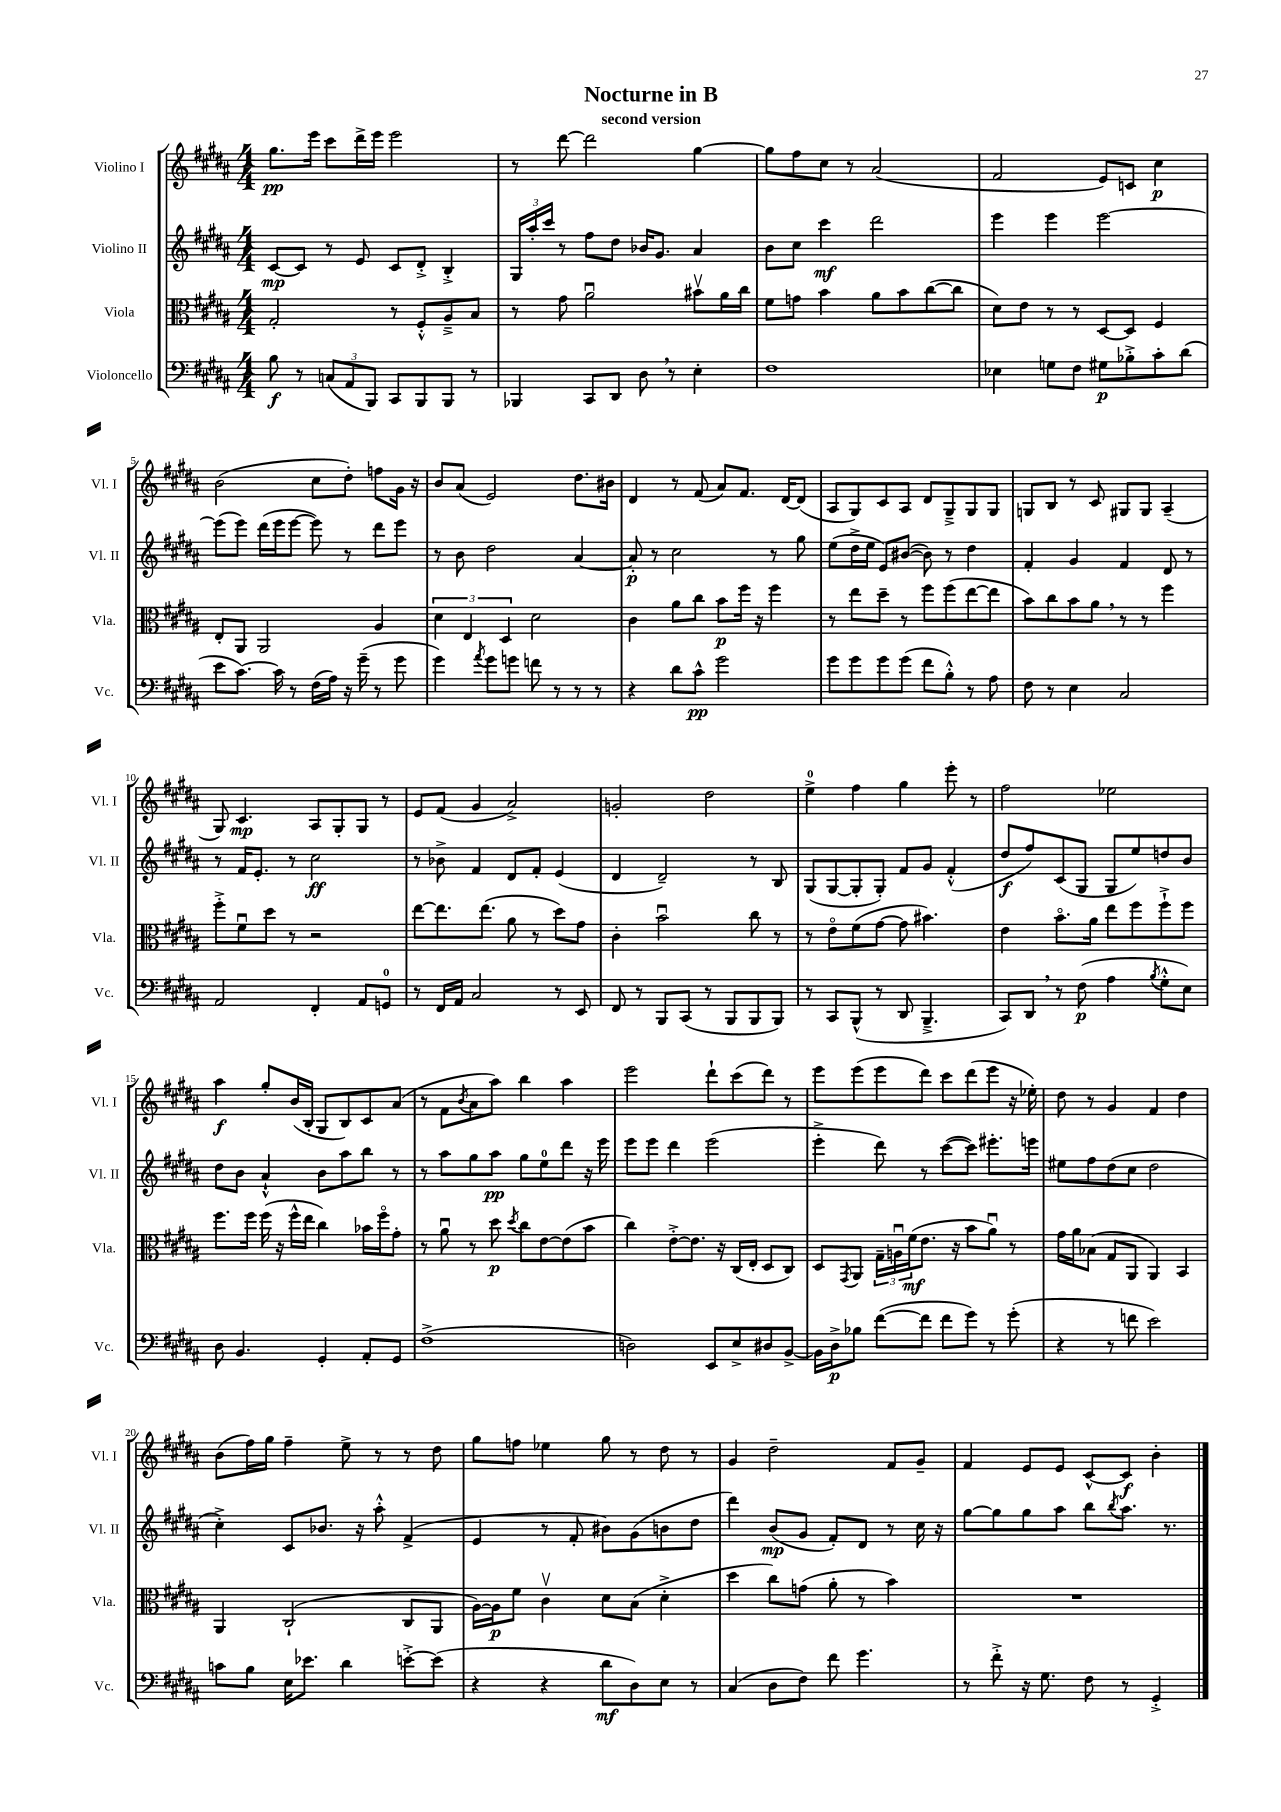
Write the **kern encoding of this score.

**kern	**kern	**kern	**kern
*staff4	*staff3	*staff2	*staff1
*clefF4	*clefC3	*clefG2	*clefG2
*k[f#c#g#d#a#]	*k[f#c#g#d#a#]	*k[f#c#g#d#a#]	*k[f#c#g#d#a#]
*M4/4	*M4/4	*M4/4	*M4/4
8B	2G#'	[8c#	8.gg#
8r	.	8c#]	.
.	.	.	16eee
(12C	.	8r	8ccc#
12AA#	.	.	.
.	.	8e	16ddd#^
12BBB)	.	.	.
.	.	.	16eee
8CC#	8r	8c#	2eee
8BBB	8F#'^^	8d#'^	.
8BBB	8A#~^	4B'^	.
8r	8B	.	.
=	=	=	=
4BBB-	8r	24G#	8r
.	.	24aa#'	.
.	.	24ccc#	.
.	8g#	8r	[8ddd#
8CC#	2a#u	8ff#	2ddd#]
8DD#	.	8dd#	.
8D#	.	16b-	.
.	.	8.g#	.
8r	.	.	.
4E'	8b#v	4a#	[4gg#
.	16a#	.	.
.	16cc#	.	.
=	=	=	=
1F#	8f#	8b	8gg#]
.	8g	8cc#	8ff#
.	4b	4ccc#	8cc#
.	.	.	8r
.	8a#	2ddd#	(2a#
.	8b	.	.
.	([8cc#	.	.
.	8cc#]	.	.
=	=	=	=
4E-	8d#)	4eee	2f#
.	8e	.	.
8G	8r	4eee	.
8F#	8r	.	.
8G#	[8D#	[2eee	8e)
8B-'^	8D#]	.	8c
8c#'	4F#	.	4cc#
(8d#	.	.	.
=	=	=	=
8e	8E'	(8eee]	(2b
[8.c#)	8AA#	8eee)	.
.	2AA#	(16ddd#	.
16c#]	.	16eee	.
8r	.	[8eee	.
(16F#	.	8eee])	8cc#
16A#)	.	.	.
16r	.	8r	8dd#')
(16g#~	.	.	.
8r	4A#	8ddd#	8ff
8g#	.	8eee	16g#
.	.	.	16r
=	=	=	=
4g#)	6d#	8r	8b
.	.	8b	(8a#
.	6E	.	.
8qa#	.	.	.
8g#	.	2dd#	2e)
.	6D#	.	.
8g	.	.	.
8f	2d#	.	.
8r	.	.	.
8r	.	[4a#	8.dd#
8r	.	.	.
.	.	.	16b#
=	=	=	=
4r	4c#	8a#']	4d#
.	.	8r	.
8d#	8a#	2cc#	8r
8c#^^	8cc#	.	(8f#
2g#	8b	.	8a#)
.	16ff#	.	8.f#
.	16r	.	.
.	4ff#	8r	.
.	.	.	[16d#
.	.	8gg#	(8d#]
=	=	=	=
8g#	8r	(8ee	8A#
8g#	8ee	16dd#^	8G#)
.	.	16ee	.
8g#	8dd#~	8e)	8c#
(8g#	8r	([8b#	8A#
8f#	8ff#	8b#])	8d#
8B'^^)	(8ff#	8r	8G#~^
8r	[8ee	4dd#	8G#
8A#	8ee]	.	8G#
=	=	=	=
8F#	8b)	4f#'	8G
8r	8cc#	.	8B
4E	8b	4g#	8r
.	8a#	.	8c#
2C#	8r	4f#	8G#
.	8r	.	8G#
.	4ff#	8d#	(4A#~
.	.	8r	.
=	=	=	=
2AA#	8ff#'^	8r	8G#)
.	8f#u	16f#	4.c#
.	.	8.e'	.
.	8dd#	.	.
.	8r	8r	.
4FF#'	2r	2cc#	8A#
.	.	.	8G#'
8AA#	.	.	8G#
8GG	.	.	8r
=	=	=	=
8r	[8ee	8r	8e
16FF#	8.ee]	8b-^	(8f#
16AA#	.	.	.
2C#	.	4f#	4g#
.	(8.ee	.	.
.	8a#	8d#	2a#^)
.	8r	8f#'	.
8r	8dd#)	(4e	.
8EE	8g#	.	.
=	=	=	=
8FF#	4c#'	4d#	2g'
8r	.	.	.
8BBB	2bu	2d#~)	.
(8CC#	.	.	.
8r	.	.	2dd#
8BBB	.	.	.
8BBB	8cc#	8r	.
8BBB)	8r	8B	.
=	=	=	=
8r	8r	(8G#	4ee^
8CC#	8eo	[8G#	.
(8BBB^^	(8f#	8G#']	4ff#
8r	[8g#	8G#')	.
8DD#	8g#]	8f#	4gg#
4.BBB~^	4.b#)	8g#	.
.	.	(4f#'^^	8eee'
.	.	.	8r
=	=	=	=
8CC#)	4e	8dd#	2ff#
8DD#	.	8ff#)	.
8r	8.bo	(8c#	.
(8F#	.	8G#	.
.	16a#	.	.
4A#	8ee	8G#	2ee-
.	8ff#	8ee)	.
8qB	.	.	.
8G#'^^	8ff#`^	8dd	.
8E)	8ff#	8b	.
=	=	=	=
8D#	8.ff#	8dd#	4aa#
4.BB	.	8b	.
.	16ff#	.	.
.	(16ff#	4a#`^^	8gg#'
.	16r	.	.
.	16ff#^^	.	(16b
.	16ee	.	16B'
4GG#'	4cc#)	8b	8G#
.	.	8aa#	8B)
8AA#'	16b-	8bb	8c#
.	16ff#o	.	.
8GG#	8g#'	8r	(8a#
=	=	=	=
(1F#^	8r	8r	8r
.	8a#u	8aa#	8f#
.	.	.	8qb
.	8r	8gg#	8a#
.	8dd#	8aa#	8aa#)
.	8qdd#	.	.
.	8cc#	8gg#	4bb
.	[8e	8ee	.
.	(8e]	8ddd#	4aa#
.	8b	16r	.
.	.	16eee	.
=	=	=	=
2D)	4cc#)	8eee	2eee
.	.	8eee	.
.	[8e'^	4ddd#	.
.	8.e]	.	.
8EE	.	(2eee	8ddd#`
.	16r	.	.
8E^	(16C#	.	(8ccc#
.	16E'	.	.
8D#	8D#	.	8ddd#)
[8BB^	8C#)	.	8r
=	=	=	=
16BB]	8D#	4eee'^	8eee
16D#^	.	.	.
.	8qGG#	.	.
8B-	8AA#	.	(8eee
([8f#	24G#~	8ddd#)	8eee
.	24Au	.	.
.	(24f#	.	.
8f#]	8.e	8r	8ddd#)
8f#	.	([8ccc#	8ccc#
.	16r	.	.
8g#)	8b	8ccc#])	(8ddd#
8r	8a#u)	8.eee#'	8eee
(8g#'	8r	.	16r
.	.	16eee	16ee-')
=	=	=	=
4r	16g#	8ee#	8dd#
.	16a#	.	.
.	(8B-	8ff#	8r
8r	8G#	(8dd#	4g#
8f	8AA#	8cc#	.
2e)	4AA#)	2dd#	4f#
.	4BB	.	4dd#
=	=	=	=
8c	4AA#	4cc#'^)	(8b
8B	.	.	16ff#)
.	.	.	16gg#
16E	(2C#`	8c#	4ff#~
8.e-	.	.	.
.	.	8.b-	.
4d#	.	.	8ee^
.	.	16r	.
.	.	8aa#'^^	8r
[8e'^	8C#	(4f#^	8r
(8e]	8AA#	.	8dd#
=	=	=	=
4r	[16A#)	4e	8gg#
.	16A#]	.	.
.	8f#	.	8ff
4r	4c#v	8r	4ee-
.	.	8f#'	.
8d#	8d#	8b#)	8gg#
8D#)	(8B	(8g#	8r
8E	4d#'^	8b	8dd#
8r	.	8dd#	8r
=	=	=	=
(4C#	4dd#	4ddd#)	4g#
8D#	8cc#)	(8b	2dd#~
8F#)	(8g	8g#	.
8f#	8a#'	8f#')	.
4.g#	8r	8d#	.
.	4b)	8r	8f#
.	.	16cc#	8g#~
.	.	16r	.
=	=	=	=
8r	1r	[8gg#	4f#
8f#'^	.	8gg#]	.
16r	.	8gg#	8e
8.G#	.	.	.
.	.	8aa#	8e
8F#	.	8bb	[8c#^^
.	.	8qbb	.
8r	.	8.aa#	8c#]
4GG#'^	.	.	4b'
.	.	8.r	.
==	==	==	==
*-	*-	*-	*-
